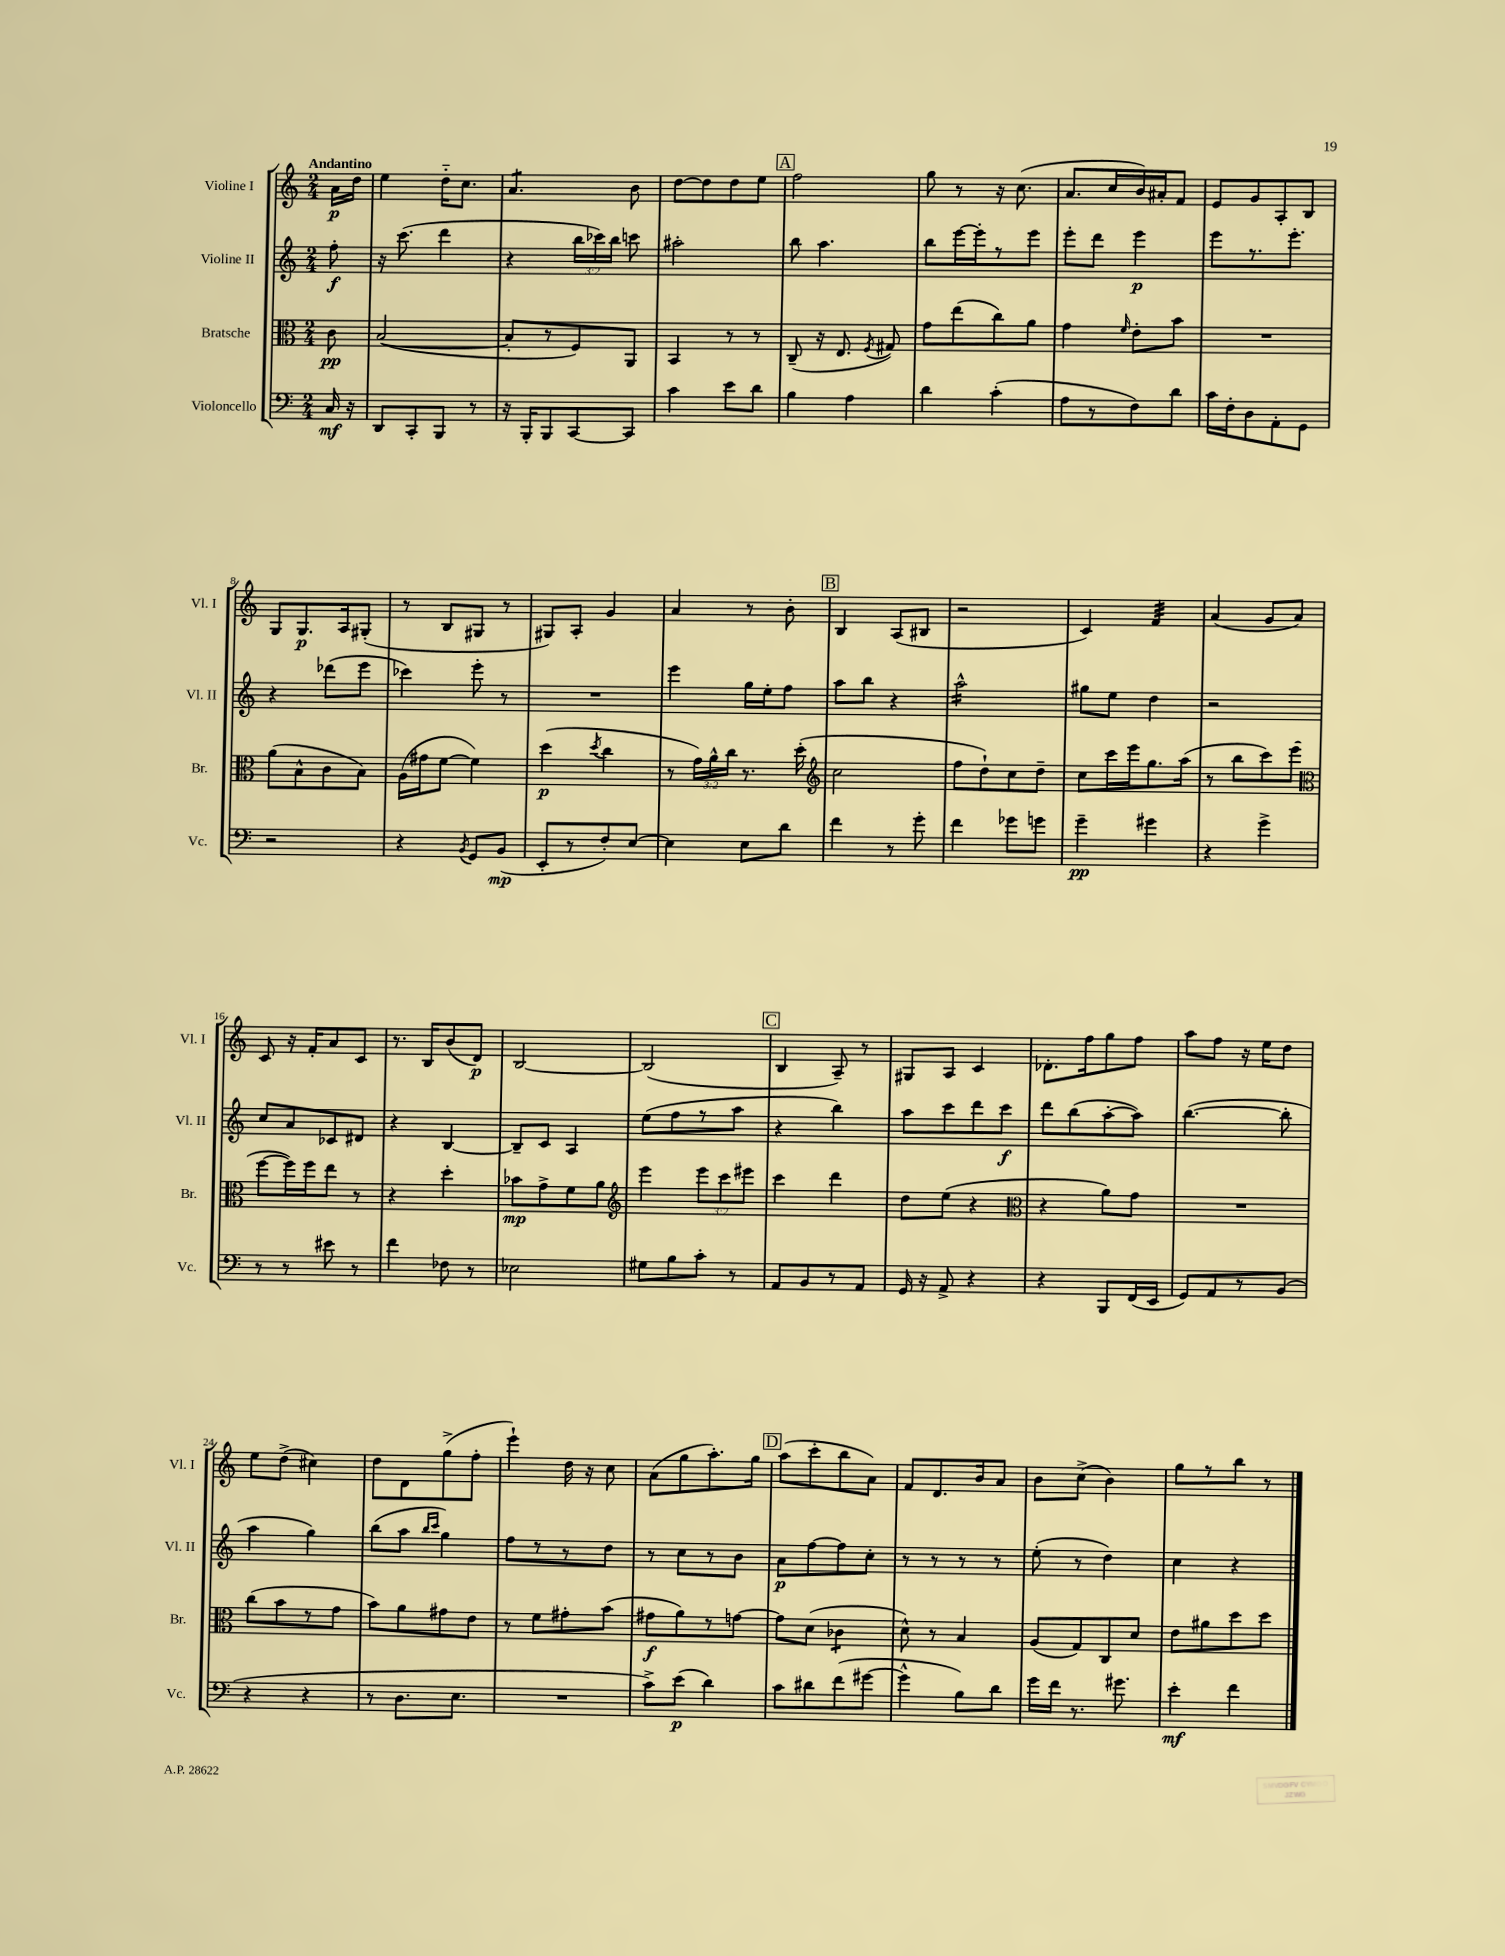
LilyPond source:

<<
\new StaffGroup <<
\new Staff = "s0" \with { instrumentName = "Violine I" shortInstrumentName = "Vl. I" } {
    \clef treble \key c \major \numericTimeSignature \time 2/4 \partial 8 \tempo "Andantino"
    \autoBeamOff a'16[\p d''16] |
    e''4 d''16[-_ c''8.] |
    a'4.:8 b'8 |
    d''8[~ d''8 d''8 e''8] |
    \mark \markup { \box "A" } f''2 |
    g''8 r8 r16 c''8.( |
    a'8.[ c''16 b'16) ais'16-. f'8] |
    e'8[ g'8 a8-. b8] |
    g8[ g8.\p a16 gis8]-.( |
    r8 b8[ gis8] r8 |
    gis8[) a8]-. g'4 |
    a'4 r8 b'8-. |
    \mark \markup { \box "B" } b4 a8[( bis8] |
    r2 |
    c'4) f'4:32 |
    a'4( g'8[ a'8]) |
    c'8 r16 f'16[-. a'8 c'8] |
    r8. b16[ b'8( d'8]\p) |
    b2~ |
    b2( |
    \mark \markup { \box "C" } b4 a8--) r8 |
    gis8[ a8] c'4 |
    des'8.[-. f''16 g''8 f''8] |
    a''8[ f''8] r16 e''16[ d''8] |
    e''8[ d''8]->( cis''4) |
    d''8[ d'8 g''8->( f''8]-. |
    e'''4-!) d''16 r16 c''8 |
    a'8[( g''8 a''8.-.) g''16] |
    \mark \markup { \box "D" } a''8[( c'''8-. b''8 a'8]) |
    f'8[ d'8. b'16 a'8] |
    b'8[ c''8]->( b'4) |
    g''8[ r8 b''8] r8 \bar "|." |
}
\new Staff = "s1" \with { instrumentName = "Violine II" shortInstrumentName = "Vl. II" } {
    \clef treble \key c \major \numericTimeSignature \time 2/4 \override Staff.TupletNumber.text = #tuplet-number::calc-fraction-text \partial 8
    \autoBeamOff f''8-.\f |
    r16 c'''8.( d'''4 |
    r4 \tuplet 3/2 { b''16[ ces'''16) b''16] } c'''8 |
    ais''2-. |
    \mark \markup { \box "A" } b''8 a''4. |
    b''8[ e'''16~ e'''16-. r8 e'''8] |
    e'''8[-. d'''8] e'''4\p |
    e'''8[ r8. e'''8.]-. |
    r4 des'''8[( e'''8] |
    ces'''4) e'''8-. r8 |
    R2 |
    e'''4 g''16[ e''16-. f''8] |
    \mark \markup { \box "B" } a''8[ b''8] r4 |
    a''2:16-^ |
    gis''8[ e''8] d''4 |
    r2 |
    c''8[ a'8 ces'8 dis'8] |
    r4 b4~ |
    b8[-- c'8] a4 |
    e''8[( f''8 r8 a''8] |
    \mark \markup { \box "C" } r4 b''4) |
    a''8[ c'''8 d'''8 c'''8]\f |
    d'''8[ b''8( a''8~-. a''8]) |
    b''4.~( b''8-. |
    a''4 g''4) |
    b''8[( a''8] \grace { b''16[ c'''16] } g''4) |
    f''8[ r8 r8 d''8] |
    r8 c''8[ r8 b'8] |
    \mark \markup { \box "D" } a'8[\p f''8~ f''8 c''8]-. |
    r8 r8 r8 r8 |
    e''8-.( r8 d''4) |
    c''4 r4 \bar "|." |
}
\new Staff = "s2" \with { instrumentName = "Bratsche" shortInstrumentName = "Br." } {
    \clef alto \key c \major \numericTimeSignature \time 2/4 \override Staff.TupletNumber.text = #tuplet-number::calc-fraction-text \partial 8
    \autoBeamOff c'8\pp |
    b2~( |
    b8[-. r8 f8) a,8] |
    b,4 r8 r8 |
    \mark \markup { \box "A" } c8--( r16 e8. \acciaccatura { f8 } gis8) |
    g'8[ e''8( c''8) a'8] |
    g'4 \grace { f'16 } e'8[-. b'8] |
    R2 |
    a'8[( b8-^ c'8 b8]) |
    a16[( gis'16 f'8]~ f'4) |
    d''4\p( \acciaccatura { d''8 } c''4 |
    r8 \tuplet 3/2 { g'16[) a'16-^ c''16] } r8. d''16-.( |
    \mark \markup { \box "B" } \clef treble c''2 |
    f''8[ d''8-!) c''8 d''8]-- |
    c''8[ c'''16 e'''16 g''8. a''16]( |
    r8 b''8[ c'''8) e'''8]( |
    \clef alto f''8[~ f''16) f''16 e''8] r8 |
    r4 d''4-. |
    bes'8[\mp g'8-> f'8 a'8] |
    \clef treble e'''4 \tuplet 3/2 { e'''8[ c'''8 eis'''8] } |
    \mark \markup { \box "C" } c'''4 d'''4 |
    d''8[ e''8]( r4 |
    \clef alto r4 a'8[) g'8] |
    R2 |
    c''8[( b'8 r8 g'8] |
    b'8[) a'8 gis'8 e'8] |
    r8 f'8[ gis'8-. b'8]( |
    gis'8[\f a'8) r8 g'8]~ |
    \mark \markup { \box "D" } g'8[ d'8]( ces'4:8 |
    d'8-^) r8 b4 |
    a8[( g8) c8 d'8] |
    e'8[ ais'8 d''8 d''8] \bar "|." |
}
\new Staff = "s3" \with { instrumentName = "Violoncello" shortInstrumentName = "Vc." } {
    \clef bass \key c \major \numericTimeSignature \time 2/4 \partial 8
    \autoBeamOff c16\mf r16 |
    d,8[ c,8-. b,,8] r8 |
    r16 b,,16[-. b,,8 c,8~ c,8] |
    c'4 e'8[ d'8] |
    \mark \markup { \box "A" } b4 a4 |
    d'4 c'4-.( |
    a8[ r8 f8) d'8] |
    c'16[ f16-. d8 a,8-. g,8] |
    r2 |
    r4 \acciaccatura { b,8 } g,8[ b,8]\mp( |
    e,8[-. r8 f8-.) e8]~ |
    e4 e8[ d'8] |
    \mark \markup { \box "B" } f'4 r8 g'8-. |
    f'4 ges'8[ g'8] |
    g'4--\pp gis'4 |
    r4 g'4-> |
    r8 r8 eis'8 r8 |
    f'4 fes8 r8 |
    ees2 |
    gis8[ b8 c'8]-. r8 |
    \mark \markup { \box "C" } a,8[ b,8 r8 a,8] |
    g,16 r16 a,8-> r4 |
    r4 b,,8[ f,16( e,16] |
    g,8[) a,8 r8 b,8]( |
    r4 r4 |
    r8 d8.[ e8.] |
    R2 |
    c'8[->) e'8]\p( d'4) |
    \mark \markup { \box "D" } c'8[ dis'8 f'8( gis'8]~ |
    gis'4-^ b8[) d'8] |
    g'16[ f'16] r8. gis'8. |
    e'4-.\mf f'4 \bar "|." |
}
>>
>>
